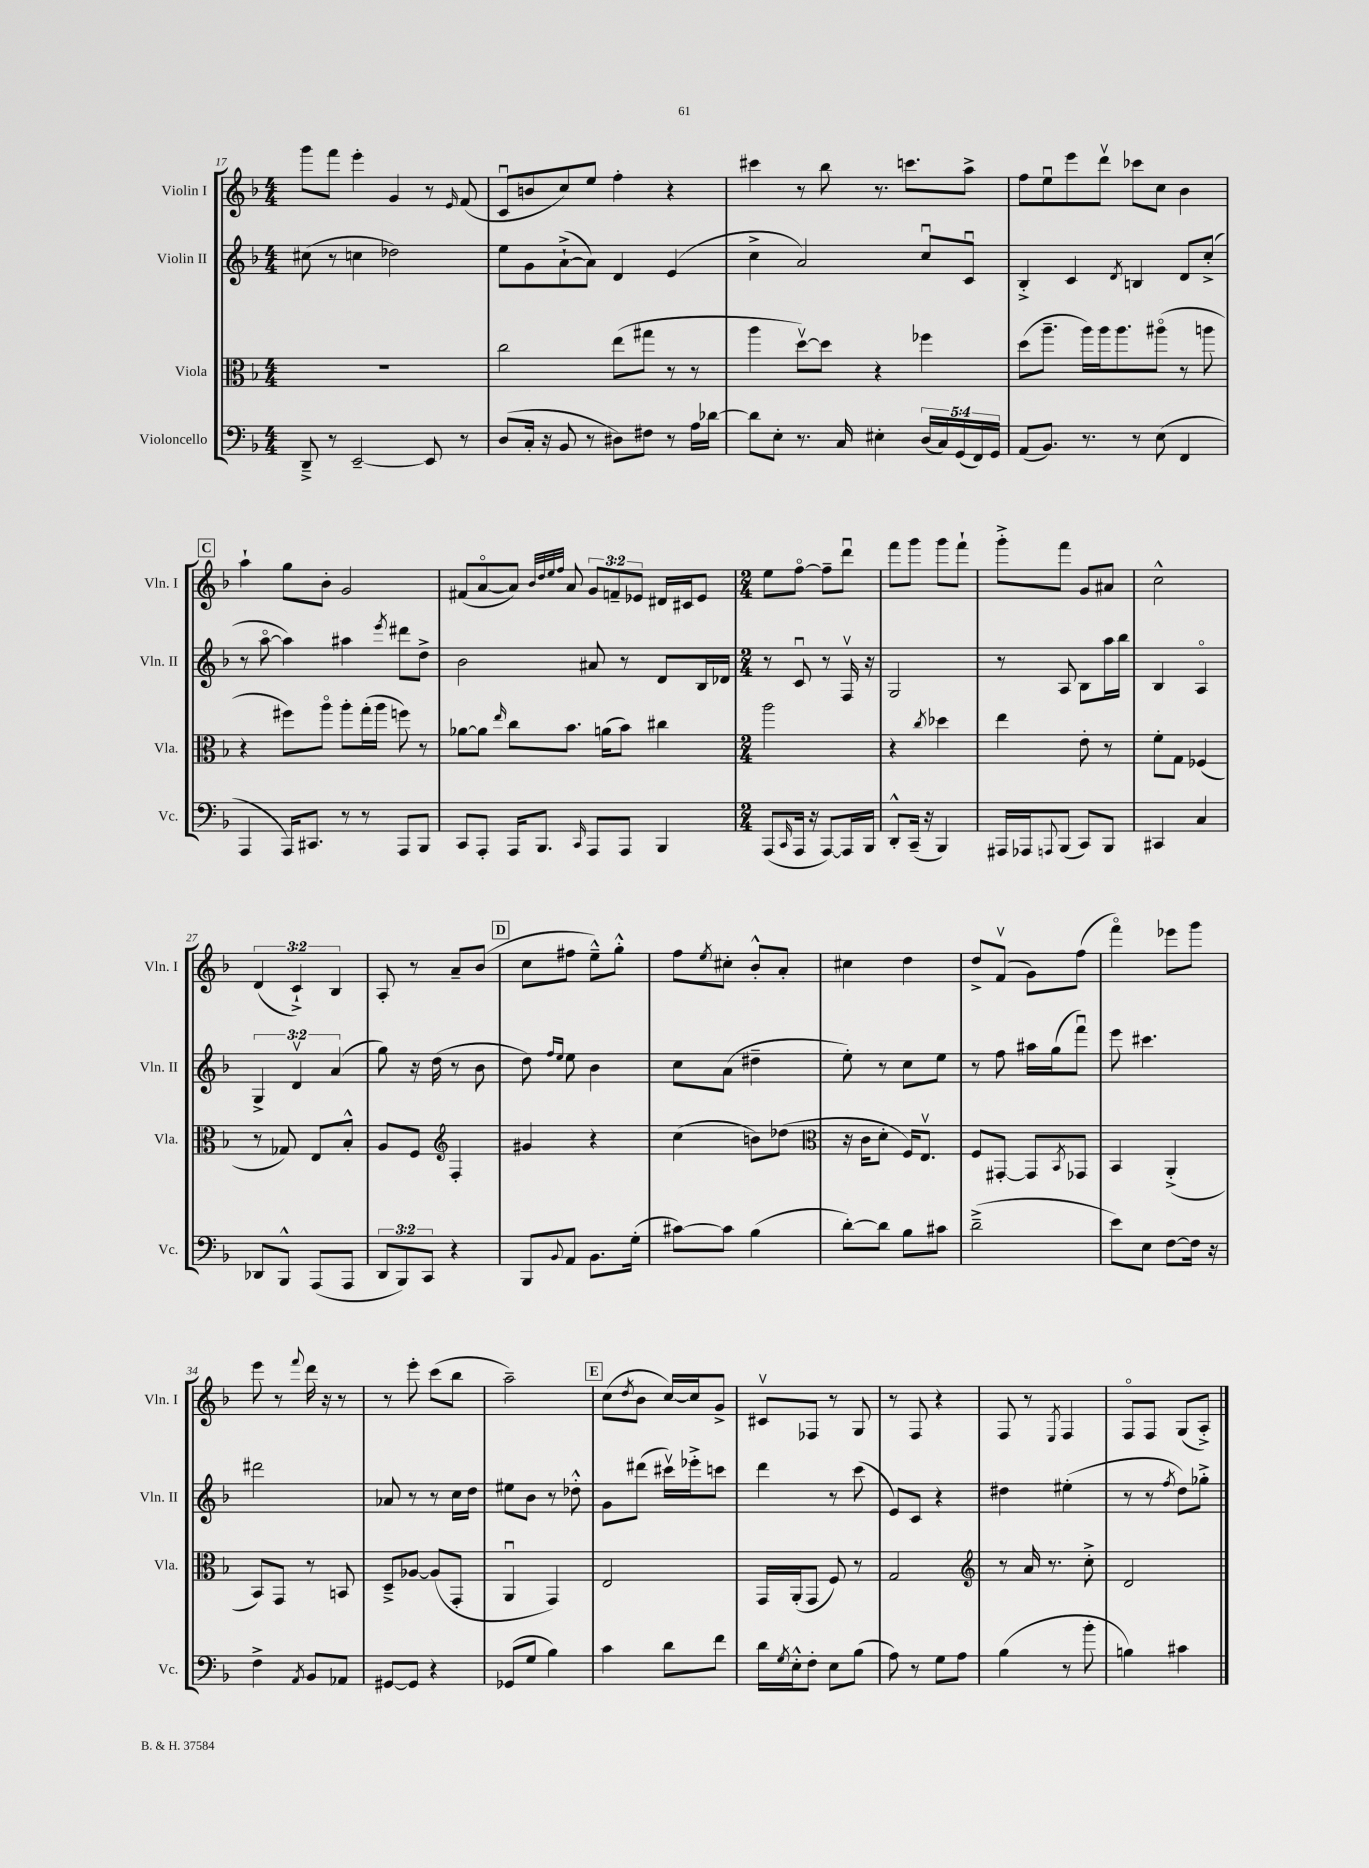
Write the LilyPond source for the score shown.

<<
\new StaffGroup <<
\new Staff = "s0" \with { instrumentName = "Violin I" shortInstrumentName = "Vln. I" } {
    \clef treble \key f \major \numericTimeSignature \time 4/4 \override Staff.TupletNumber.text = #tuplet-number::calc-fraction-text
    g'''8 f'''8 e'''4-. g'4 r8 \grace { e'16 } f'8( |
    c'8\downbow b'8 c''8) e''8 f''4-. r4 |
    cis'''4 r8 bes''8 r8. c'''8. a''8-> |
    f''8 e''8\downbow e'''8 d'''8\upbow ces'''8 c''8 bes'4 |
    \mark \markup { \box "C" } a''4-! g''8 bes'8-. g'2 |
    fis'8( a'8~\flageolet a'8) \grace { bes'32 d''32 e''32 f''32 } a'8 \tuplet 3/2 { g'8 f'8-- ees'8 } dis'16 cis'16 ees'8 |
    \numericTimeSignature \time 2/4 e''8 f''8~\flageolet f''8-- d'''8\downbow |
    f'''8 g'''8 g'''8 f'''8-! |
    g'''8-.-> f'''8 g'8 ais'8 |
    c''2-^ |
    \tuplet 3/2 { d'4( c'4-!->) bes4 } |
    a8-. r8 a'8-- bes'8( |
    \mark \markup { \box "D" } c''8 fis''8 e''8---^) g''8-.-^ |
    f''8 \acciaccatura { e''8 } cis''8-. bes'8-.-^ a'8-. |
    cis''4 d''4 |
    d''8-> f'8\upbow( g'8) f''8( |
    f'''4\flageolet) ees'''8 g'''8 |
    e'''8 r8 \appoggiatura { f'''8 } d'''16 r16 r8 |
    r8 e'''8-. c'''8( bes''8 |
    a''2--) |
    \mark \markup { \box "E" } c''8( \acciaccatura { d''8 } bes'8 c''16~) c''16 g'8-> |
    cis'8\upbow fes8 r8 g8 |
    r8 f8 r4 |
    f8 r8 \acciaccatura { e8 } f4 |
    f8\flageolet f8 g8( a8-.->) \bar "|." |
}
\new Staff = "s1" \with { instrumentName = "Violin II" shortInstrumentName = "Vln. II" } {
    \clef treble \key f \major \numericTimeSignature \time 4/4 \override Staff.TupletNumber.text = #tuplet-number::calc-fraction-text
    cis''8( r8 c''4 des''2) |
    e''8 g'8 a'8~-!->( a'8) d'4 e'4( |
    c''4-> a'2) c''8\downbow c'8\downbow |
    bes4-.-> c'4 \acciaccatura { d'8 } b4 d'8 c''8-.->( |
    \mark \markup { \box "C" } r8 a''8~\flageolet a''4) ais''4 \acciaccatura { e'''8 } dis'''8 d''8-> |
    bes'2 ais'8 r8 d'8 bes16 des'16 |
    \numericTimeSignature \time 2/4 r8 c'8\downbow r8 f16\upbow r16 |
    g2 |
    r8 a8 bes8 a''16 bes''16 |
    bes4 a4\flageolet |
    \tuplet 3/2 { g4-> d'4\upbow a'4( } |
    g''8) r16 d''16( r8 bes'8 |
    \mark \markup { \box "D" } d''8) \grace { f''16 e''16 } e''8 bes'4 |
    c''8 a'8( dis''4-- |
    e''8-.) r8 c''8 e''8 |
    r8 f''8 ais''16 g''16( f'''8\downbow) |
    e'''8 cis'''4. |
    dis'''2 |
    aes'8 r8 r8 c''16 d''16 |
    eis''8 bes'8 r8 des''8-.-^ |
    \mark \markup { \box "E" } g'8 dis'''8( cis'''16\upbow) ees'''16-.-> c'''8 |
    d'''4 r8 c'''8( |
    e'8) c'8 r4 |
    dis''4 eis''4-.( |
    r8 r8 \acciaccatura { f''8 } d''8) ges''8-.-> \bar "|." |
}
\new Staff = "s2" \with { instrumentName = "Viola" shortInstrumentName = "Vla." } {
    \clef alto \key f \major \numericTimeSignature \time 4/4
    R1 |
    c''2 e''8( gis''8 r8 r8 |
    a''4 d''8~\upbow) d''8 r4 fes''4 |
    d''8( a''8.-- a''16) a''16 a''8. ais''8\flageolet( r8 a''8 |
    \mark \markup { \box "C" } r4 fis''8) a''8\flageolet a''8-. g''16-.( a''16 f''8) r8 |
    aes'8~ aes'8 \grace { e''16 } c''8 bes'8. a'16( bes'8) cis''4 |
    \numericTimeSignature \time 2/4 a''2 |
    r4 \acciaccatura { c''8 } des''4 |
    e''4 e'8-. r8 |
    f'8-. g8 fes4( |
    r8 ges8) e8 bes8-.-^ |
    a8 f8 \clef treble f4-. |
    \mark \markup { \box "D" } gis'4 r4 |
    c''4( b'8) des''8( |
    \clef alto r16 c'16 d'8-. f16) e8.\upbow |
    f8 gis,8~-. gis,8 \acciaccatura { bes,8 } ges,8 |
    bes,4 a,4-.->( |
    bes,8) g,8 r8 b,8 |
    d8---> aes8~ aes8( g,8-. |
    a,4\downbow g,4) |
    \mark \markup { \box "E" } e2 |
    g,16 a,16-.( g,8 f8) r8 |
    g2 |
    \clef treble r8 a'16 r8. c''8-.-> |
    d'2 \bar "|." |
}
\new Staff = "s3" \with { instrumentName = "Violoncello" shortInstrumentName = "Vc." } {
    \clef bass \key f \major \numericTimeSignature \time 4/4 \override Staff.TupletNumber.text = #tuplet-number::calc-fraction-text
    d,8---> r8 e,2~-- e,8 r8 |
    d8( c16-. r16 bes,8 r8 dis8) fis8 r8 a16 des'16~ |
    des'8 e8-. r8. c16 eis4-. \tuplet 5/4 { d16( c16) g,16( f,16) g,16 } |
    a,8( bes,8.) r8. r8 e8( f,4 |
    \mark \markup { \box "C" } a,,4 a,,16) cis,8. r8 r8 a,,8 bes,,8 |
    c,8 a,,8-. a,,16 bes,,8. \grace { c,16 } a,,8 a,,8 bes,,4 |
    \numericTimeSignature \time 2/4 a,,8( \grace { c,16 } a,,16 r16 a,,8~) a,,16 bes,,16 |
    d,8-.-^ c,16--( r16 bes,,4) |
    ais,,16 aes,,16 \appoggiatura { a,,8 } bes,,8( c,8) bes,,8 |
    cis,4 c4 |
    des,8 bes,,8-^ a,,8( a,,8 |
    \tuplet 3/2 { d,8 bes,,8) c,8 } r4 |
    \mark \markup { \box "D" } bes,,8 \appoggiatura { bes,8 } a,8 bes,8. g16-.( |
    cis'8~) cis'8 bes4( |
    d'8~-.) d'8 bes8 cis'8 |
    d'2--->( |
    e'8) e8 f8~ f16 r16 |
    f4-> \acciaccatura { a,8 } bes,8 aes,8 |
    gis,8~ gis,8 r4 |
    ges,8( g8 bes4) |
    \mark \markup { \box "E" } c'4 d'8 f'8 |
    d'16 \acciaccatura { g8 } e16-.-^ f8-. e8 bes8( |
    a8) r8 g8 a8 |
    bes4( r8 bes'8-. |
    b4) cis'4 \bar "|." |
}
>>
>>
\layout { \context { \Score currentBarNumber = #17 } }
